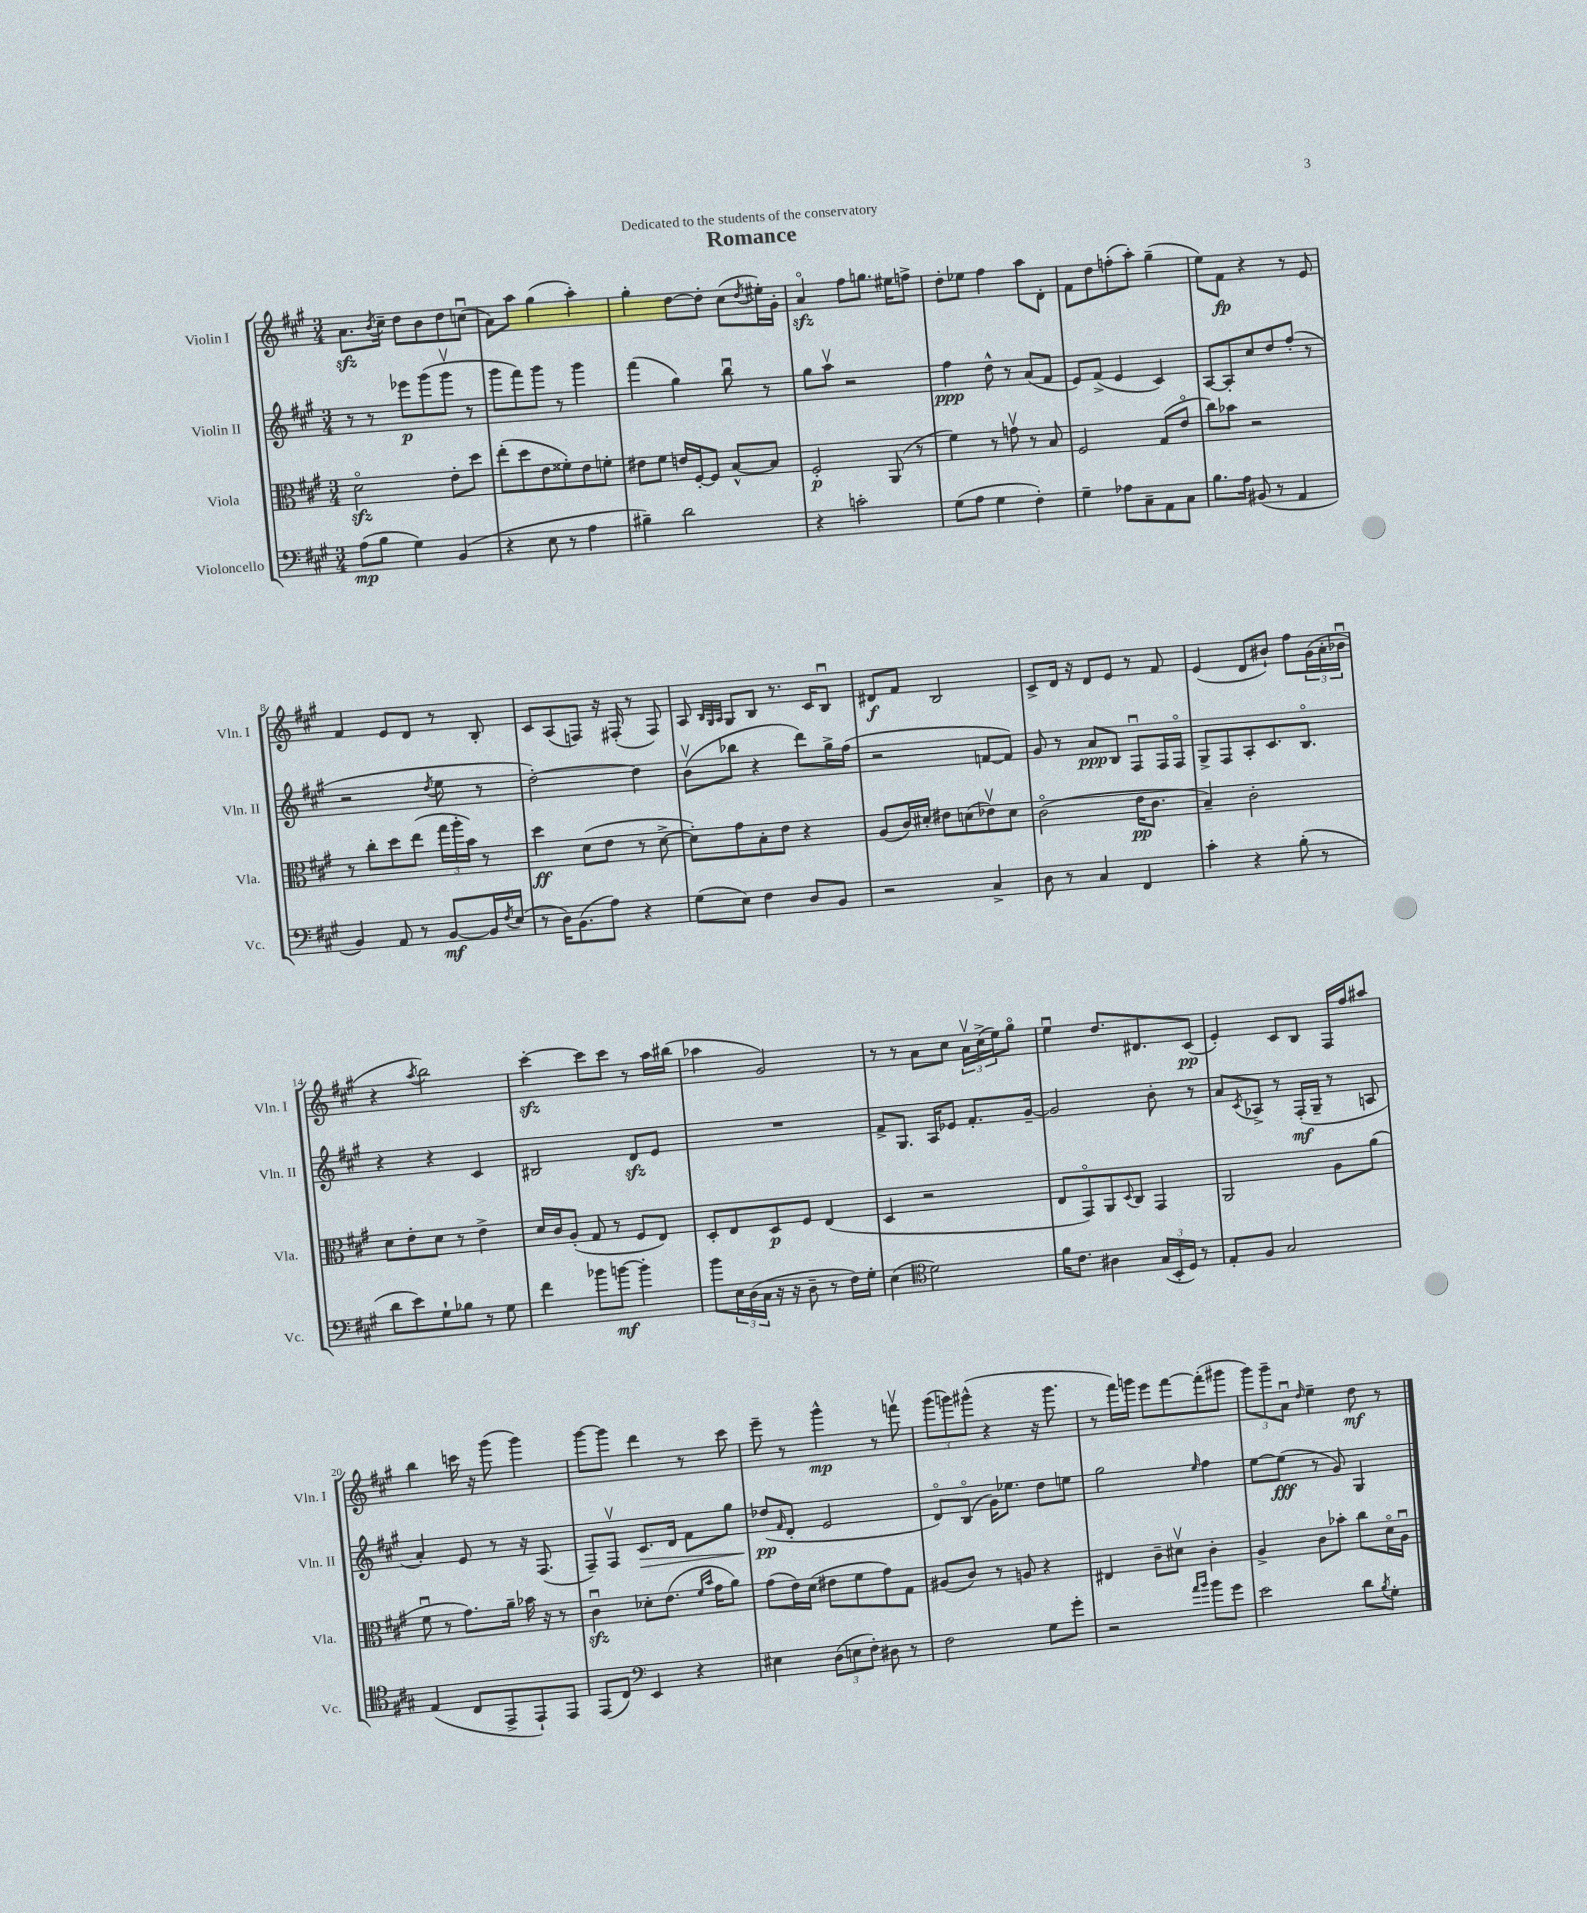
\header { title = "Romance" dedication = "Dedicated to the students of the conservatory" }
<<
\new StaffGroup <<
\new Staff = "s0" \with { instrumentName = "Violin I" shortInstrumentName = "Vln. I" } {
    \clef treble \key a \major \numericTimeSignature \time 3/4
    a'8.\sfz \acciaccatura { b'8 } cis''16-- d''8 b'8 d''8 c''8\downbow( |
    a'8) a''8 gis''4( a''4-.) |
    gis''4-. d''8~ d''8-. cis''8( \acciaccatura { d''8 } eis''16-.) gis'16-. |
    a'4\flageolet\sfz fis''8 g''8. eis''16 f''8-> |
    d''8-. ees''8 fis''4 a''8 d'8-. |
    fis'8 d''8 f''8-.( a''8-.) gis''4--( |
    e''8) fis'8\fp r4 r8 e'8 |
    fis'4 e'8 d'8 r8 b8-. |
    cis'8 a8( f8) r16 fis16-.( r8 fis8) |
    a8 \grace { b32 gis32 a32 } gis8 b8 r8. cis'16 b8\downbow |
    dis'8\f fis'8 b2 |
    cis'8-> d'16 r16 d'8 e'8 r8 fis'8 |
    e'4( d'8 bis'8-!) fis''8 \tuplet 3/2 { gis'16( a'16-. bes'16\downbow } |
    r4 \acciaccatura { a''8 } b''2) |
    cis'''4~-.\sfz cis'''8 cis'''8 r8 a''16 bis''16( |
    aes''4 gis'2) |
    r8 r8 a'8 cis''8 \tuplet 3/2 { a'16\upbow cis''16->( e''16) } gis''8\flageolet |
    e''4\downbow d''8. dis'8. cis'8\pp( |
    e'4-.) cis'8 b8 fis16 fis''16 ais''8 |
    b''4 c'''16 r16 gis'''8( gis'''4) |
    gis'''8~ gis'''8 d'''4 r8 cis'''8 |
    e'''8-- r8 gis'''4-^\mp r8 f'''8\upbow |
    \tuplet 3/2 { gis'''8( g'''8) gis'''8-^( } r4 r16 gis'''8. |
    r8 fis'''16) g'''16 e'''8 fis'''8~ fis'''8-.( gis'''8 |
    \tuplet 3/2 { gis'''8) gis'''8-- a'8\downbow } \grace { d''16 } e''4-- d''8\mf r8 \bar "|." |
}
\new Staff = "s1" \with { instrumentName = "Violin II" shortInstrumentName = "Vln. II" } {
    \clef treble \key a \major \numericTimeSignature \time 3/4
    r8 r8 ees'''8\p gis'''8( gis'''8\upbow r8 |
    gis'''8 fis'''8) gis'''8 r8 gis'''4 |
    fis'''4( gis''4) b''8\downbow r8 |
    gis''8 a''8\upbow r2 |
    fis''4\ppp d''8-^ r8 a'8( fis'8 |
    e'8) fis'8->( e'4 cis'4) |
    a8~ a8-. cis''8 d''8 fis''8-.( r8 |
    r2 \acciaccatura { d''8 } e''8 r8 |
    d''2~-.) d''4 |
    b'8\upbow( bes''8 r4 d'''8) gis''16-> fis''16( |
    r2 f'8~ f'8) |
    gis'8 r8 a'8\ppp b8 fis8\downbow fis16 fis16\flageolet |
    gis8-> fis8 a8-. cis'8. b8.\flageolet |
    r4 r4 cis'4 |
    bis2 d'8\sfz e'8 |
    R2. |
    fis'8-> gis8. a16 ees'8 fis'8.-. gis'16~-- |
    gis'2 b'8-. r8 |
    a'8 \acciaccatura { cis'8 } aes8-> r8 fis16-.\mf( gis16-- r8 a8 |
    a'4-.) e'8 r8 r16 fis8.( |
    fis8--) fis8\upbow cis'8.\> d'16 fis'8 gis''8 |
    des''8\pp\!( \grace { fis'16 } d'8-. e'2 |
    d'8\flageolet) b8\flageolet( gis'16) ees''8. d''8 e''8 |
    gis''2 \grace { e''16 } fis''4 |
    e''8~ e''8\fff( r8 gis'8) gis4 \bar "|." |
}
\new Staff = "s2" \with { instrumentName = "Viola" shortInstrumentName = "Vla." } {
    \clef alto \key a \major \numericTimeSignature \time 3/4
    d'2\flageolet\sfz e'8-. d''8 |
    e''8-.( d''8 e'8 fisis'8-.) e'8 f'8-. |
    eis'8 fis'8 e'16 fis16~-. fis8 b8~-^ b8 |
    fis2-.\p a,8( r8 |
    fis'4) r8 g'8\upbow r8 b8 |
    fis2 gis8( e'8\flageolet |
    cis''8) bes'8 r2 |
    r8 cis''8-. d''8 e''8( \tuplet 3/2 { gis''16 a''16-. b'16) } r8 |
    d''4\ff d'8( e'8 r8 d'8~-> |
    d'8-.) gis'8 b8-. e'8 r4 |
    a8( cis'16) dis'16-. eis'8 d'8( ees'8\upbow) d'8 |
    cis'2\flageolet( e'16\pp cis'8. |
    b4--) cis'2-. |
    d'8 e'8-. d'8 r8 e'4-> |
    d'16 cis'16 a8-.( gis8 r8 fis8 e8) |
    d8-. e8 d8\p fis8 e4( |
    d4 r2 |
    e8 gis,8\flageolet) a,8 \appoggiatura { d8 } cis8 gis,4 |
    a,2 a8 a'8( |
    fis'8\downbow r8 gis'8.) a'16-- bes'16 r16 r8 |
    cis'4\downbow\sfz des'8-. e'8.( \grace { fis'16 b'16 } gis'16 a'8) |
    gis'8( e'16) d'16( eis'8 fis'8 gis'8) gis8 |
    ais8( cis'8) r8 a8 r4 |
    eis4 cis'8-- dis'8\upbow cis'4-. |
    a4-> cis'8 bes'8-. cis''8 d'16\flageolet a16\downbow \bar "|." |
}
\new Staff = "s3" \with { instrumentName = "Violoncello" shortInstrumentName = "Vc." } {
    \clef bass \key a \major \numericTimeSignature \time 3/4
    a8\mp( b8 gis4) b,4( |
    r4 e8 r8 a4 |
    bis4--) d'2 |
    r4 c'2-. |
    gis8( a8 gis4 fis4-.) |
    gis4-- aes8 cis8-- a,8 cis8 |
    b8. a16 bis,8( r8 a,4 |
    b,4) a,8 r8 b,8~\mf b,16 \acciaccatura { fis8 } e16( |
    r8 d16) b,8.( a8) r4 |
    gis8( e8) fis4 d8 b,8 |
    r2 cis4-> |
    d8 r8 cis4 fis,4 |
    cis'4-. r4 b8-.( r8 |
    d'8 e'8) gis8-! bes8 r8 gis8 |
    fis'4 bes'8 b'8~\mf b'4-. |
    b'8 \tuplet 3/2 { e16 d16( cis16 } r16 r16 d8-- r8 fis16) gis16-. |
    e4( \clef tenor d'2) |
    fis'16 cis'8. ais4 \tuplet 3/2 { gis16( b,16-. d16) } r8 |
    e8-. fis8 gis2 |
    e4( cis8 e,8-> e,8-!) e,8 |
    e,8( cis8) \clef bass e,4 r4 |
    eis4 \tuplet 3/2 { d8( e8 fis8-.) } dis8 r8 |
    fis2 gis8 gis'8-. |
    r2 \grace { a'16 b'16 } b'8 gis'8 |
    e'2 d'8 \acciaccatura { b8 } gis8-. \bar "|." |
}
>>
>>
